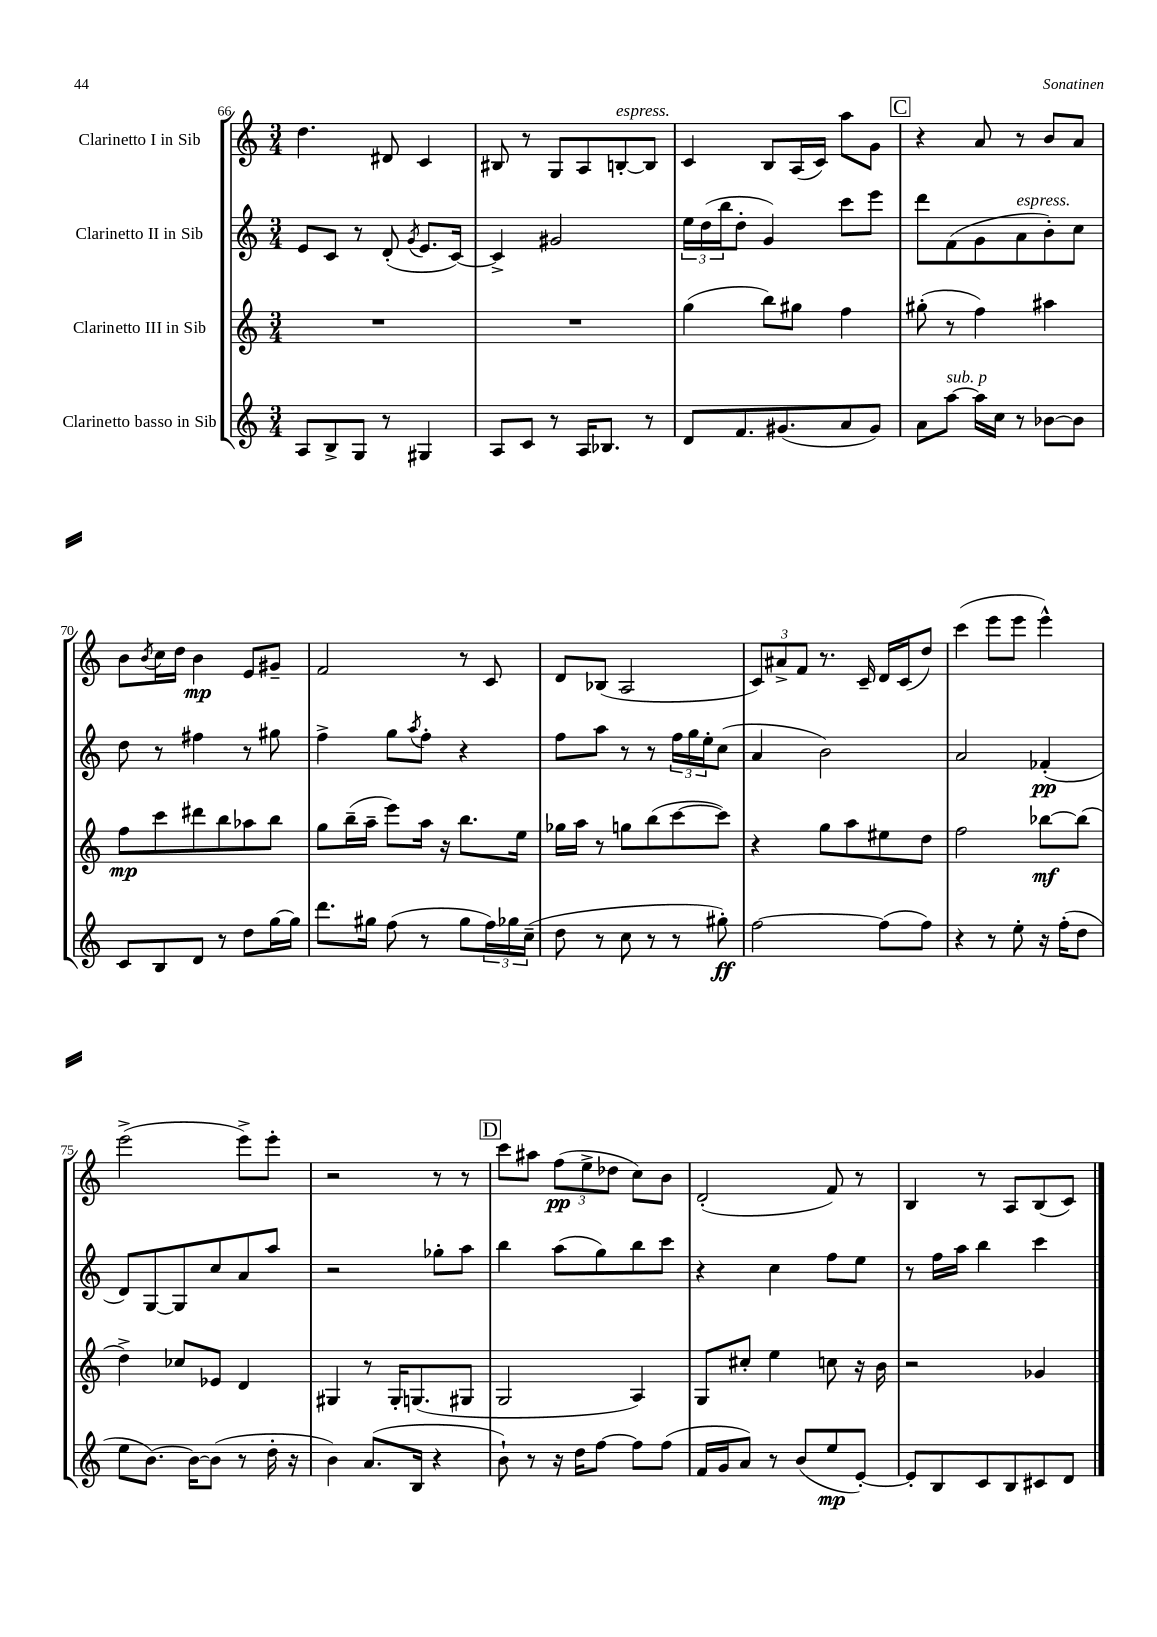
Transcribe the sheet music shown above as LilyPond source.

<<
\new StaffGroup <<
\new Staff = "s0" \with { instrumentName = "Clarinetto I in Sib" } {
    \clef treble \key c \major \numericTimeSignature \time 3/4
    d''4. dis'8 c'4 |
    bis8 r8 g8 a8 b8~-.^\markup { \italic "espress." } b8 |
    c'4 b8 a16( c'16) a''8 g'8 |
    \mark \markup { \box "C" } r4 a'8 r8 b'8 a'8 |
    b'8 \acciaccatura { b'8 } c''16 d''16 b'4\mp e'8 gis'8-- |
    f'2 r8 c'8 |
    d'8 bes8( a2 |
    \tuplet 3/2 { c'8) ais'8-> f'8 } r8. c'16-- d'16 c'16( d''8) |
    c'''4( e'''8 e'''8 e'''4-^) |
    e'''2->( e'''8->) e'''8-. |
    r2 r8 r8 |
    \mark \markup { \box "D" } c'''8 ais''8 \tuplet 3/2 { f''8\pp( e''8-> des''8 } c''8) b'8 |
    d'2-.( f'8) r8 |
    b4 r8 a8 b8( c'8) \bar "|." |
}
\new Staff = "s1" \with { instrumentName = "Clarinetto II in Sib" } {
    \clef treble \key c \major \numericTimeSignature \time 3/4
    e'8 c'8 r8 d'8-.( \acciaccatura { g'8 } e'8. c'16~) |
    c'4-> gis'2 |
    \tuplet 3/2 { e''16 d''16( b''16 } d''8-. g'4) c'''8 e'''8 |
    \mark \markup { \box "C" } d'''8 f'8( g'8 a'8^\markup { \italic "espress." } b'8-.) c''8 |
    d''8 r8 fis''4 r8 gis''8 |
    f''4-> g''8 \acciaccatura { a''8 } f''8-. r4 |
    f''8 a''8 r8 r8 \tuplet 3/2 { f''16 g''16 e''16-. } c''8( |
    a'4 b'2) |
    a'2 fes'4-.\pp( |
    d'8) g8~ g8 c''8 a'8 a''8 |
    r2 ges''8-. a''8 |
    \mark \markup { \box "D" } b''4 a''8( g''8) b''8 c'''8 |
    r4 c''4 f''8 e''8 |
    r8 f''16 a''16 b''4 c'''4 \bar "|." |
}
\new Staff = "s2" \with { instrumentName = "Clarinetto III in Sib" } {
    \clef treble \key c \major \numericTimeSignature \time 3/4
    R2. |
    R2. |
    g''4( b''8) gis''8 f''4 |
    \mark \markup { \box "C" } gis''8-.( r8 f''4) ais''4 |
    f''8\mp c'''8 dis'''8 b''8 aes''8 b''8 |
    g''8 b''16--( a''16-- e'''8) a''16 r16 b''8. e''16 |
    ges''16 a''16 r8 g''8 b''8( c'''8~ c'''8) |
    r4 g''8 a''8 eis''8 d''8 |
    f''2 bes''8~\mf bes''8( |
    d''4->) ces''8 ees'8 d'4 |
    gis4 r8 gis16-. g8.( gis8 |
    \mark \markup { \box "D" } g2 a4) |
    g8 cis''8-. e''4 c''8 r16 b'16 |
    r2 ges'4 \bar "|." |
}
\new Staff = "s3" \with { instrumentName = "Clarinetto basso in Sib" } {
    \clef treble \key c \major \numericTimeSignature \time 3/4
    a8 b8-> g8 r8 gis4 |
    a8 c'8 r8 a16 bes8. r8 |
    d'8 f'8. gis'8.( a'8 gis'8) |
    \mark \markup { \box "C" } a'8 a''8~^\markup { \italic "sub. p" } a''16 c''16 r8 bes'8~ bes'8 |
    c'8 b8 d'8 r8 d''8 g''16~ g''16 |
    d'''8. gis''16 f''8( r8 gis''8 \tuplet 3/2 { f''16) ges''16 c''16--( } |
    d''8 r8 c''8 r8 r8 gis''8-.\ff) |
    f''2~ f''8( f''8) |
    r4 r8 e''8-. r16 f''16-.( d''8 |
    e''8 b'8.~) b'16~ b'8( r8 d''16-. r16 |
    b'4) a'8.( b16 r4 |
    \mark \markup { \box "D" } b'8-!) r8 r16 d''16 f''8~ f''8 f''8( |
    f'16 g'16 a'8) r8 b'8( e''8\mp e'8~-.) |
    e'8-. b8 c'8 b8 cis'8 d'8 \bar "|." |
}
>>
>>
\layout { \context { \Score currentBarNumber = #66 } }
